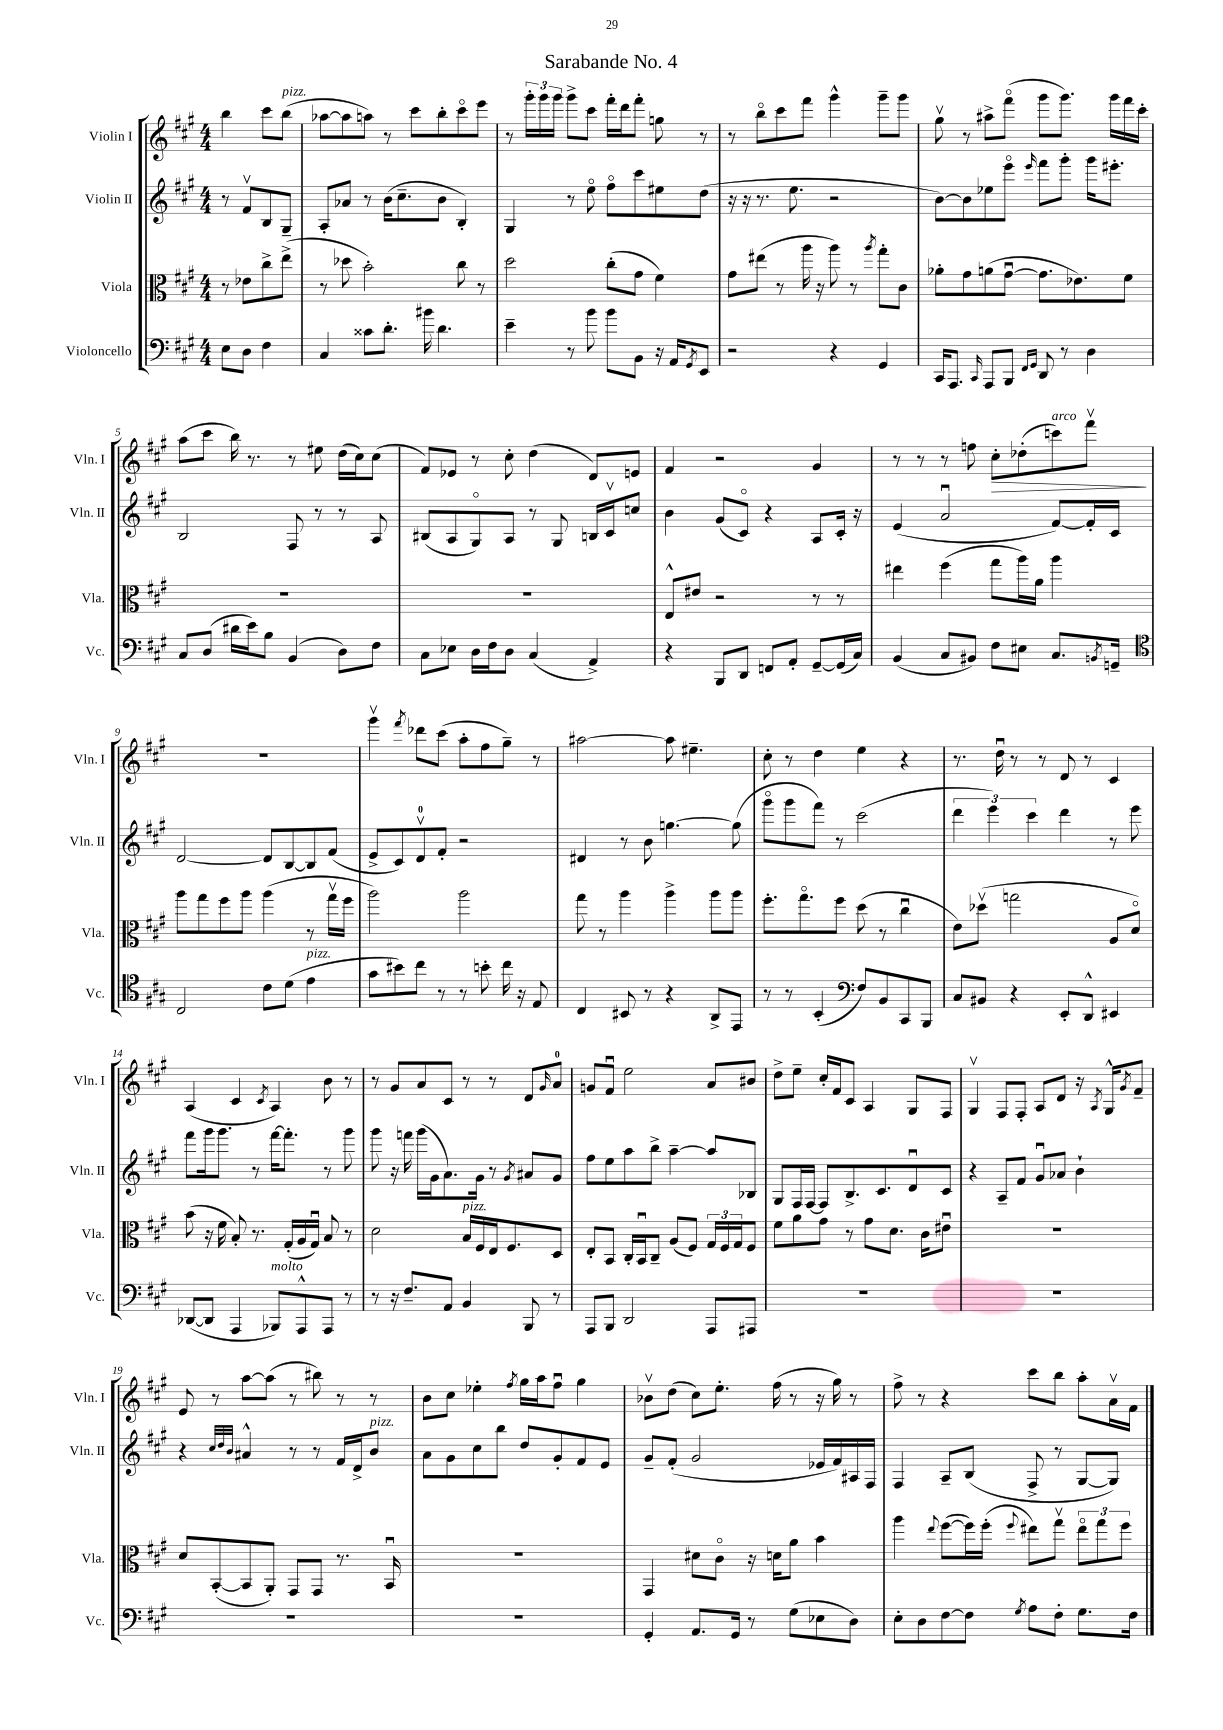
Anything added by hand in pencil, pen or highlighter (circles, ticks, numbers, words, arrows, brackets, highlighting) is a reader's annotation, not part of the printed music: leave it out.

**kern	**kern	**kern	**kern	**dynam
*part4	*part3	*part2	*part1	*part1
*staff4	*staff3	*staff2	*staff1	*staff1
*I"Violoncello	*I"Viola	*I"Violin II	*I"Violin I	*
*I'Vc.	*I'Vla.	*I'Vln. II	*I'Vln. I	*
*clefF4	*clefC3	*clefG2	*clefG2	*
*k[f#c#g#]	*k[f#c#g#]	*k[f#c#g#]	*k[f#c#g#]	*
*M4/4	*M4/4	*M4/4	*M4/4	*
=	=	=	=	=
8E\L	8r	8r	4bb\	.
8D\J	8e-X\L	8f#v/L	.	.
4F#\	8cc#^\	8B/	8ccc#\L	.
!	!	!	!LO:TX:a:i:t=pizz.	!
.	(8ee^\J	8G#~/J	(8bb\J	.
=1	=1	=1	=1	=1
4C#/	8r	8A'/L	[8aa-X\L	.
.	8dd-X\	8a-X/J	8aa-\]	.
8c##X\L	2b'\)	8r	8aan\J)	.
8.d'\J	.	(16b\KL	8r	.
.	.	8.cc#~\	.	.
.	.	.	8ccc#\L	.
16b#X\	.	.	.	.
4.d\	.	8b\J	8bb'\	.
.	8cc#\	4B'/)	8ccc#\	.
.	8r	.	8eee\J	.
=2	=2	=2	=2	=2
4e~\	2dd\	4G#/	8r	.
.	.	.	24ggg#'\LL	.
.	.	.	24ggg#\	.
.	.	.	24ggg#\JJ	.
8r	.	8r	8ggg#^\L	.
8b\	.	8ee\	8ccc#\J	.
8b\L	(8cc#'\L	8ff#\L	16fff#'\LL	.
.	.	.	16ddd\J	.
8BB\J	8g#\J	8ccc#\	8fff#'\J	.
16r	4f#\)	8ee#X\	8ggn\	.
16AA/KL	.	.	.	.
8qGG#/	.	.	.	.
8EE/J	.	(8dd\J	8r	.
=3	=3	=3	=3	=3
2r	8g#\L	16r	8r	.
.	.	16r	.	.
.	(8ee#X\J	8.r	8bb\L	.
.	8r	.	8ccc#\	.
.	.	8.ee\	.	.
.	16aa\	.	8fff#\J	.
.	16r	.	.	.
4r	8aa\)	2r	4ggg#^^\	.
.	8r	.	.	.
.	8qaa/	.	.	.
4GG#/	8gg#'\L	.	8ggg#~\L	.
.	8c#\J	.	8ggg#\J	.
=4	=4	=4	=4	=4
16CC#/KL	8a-X'\L	[8b\L)	8gg#v\	.
8.AAA/J	.	.	.	.
.	8g#\	8b\]	8r	.
16qqCC#/	.	.	.	.
8AAA/L	(8an\	8ee-X\	8aa#X^\L	.
8BBB/J	[8g#u\J	8eee\J	(8fff#\J	.
16qqFF#/LL	.	.	.	.
16qqGG#/JJ	.	16qqeee/	.	.
8DD/	8.g#\L]	8fff#\L	8ggg#\L	.
8r	.	8ggg#'\J	8.ggg#\J)	.
.	8.e-X\)	.	.	.
4D\	.	16ggg#\KL	.	.
.	.	8.eee#X'\J	16ggg#\LL	.
.	8f#\J	.	16fff#\	.
.	.	.	16ccc#'\JJ	.
!!LO:LB:g=z
=5	=5	=5	=5	=5
8C#/L	1r	2B/	(8aa\L	.
(8D/J	.	.	8ccc#\J	.
16d#X\LL	.	.	16bb\)	.
16e\J)	.	.	8.r	.
8B\J	.	.	.	.
(4BB/	.	8F#/	8r	.
.	.	8r	8ee#X\	.
8D\L)	.	8r	(16dd\LL	.
.	.	.	16cc#\J)	.
8F#\J	.	8A/	(8cc#\J	.
=6	=6	=6	=6	=6
8C#\L	1r	(8B#X/L	8f#/L)	.
8E-X\J	.	8A/	8e-X/J	.
16D\LL	.	8G#/)	8r	.
16F#\J	.	.	.	.
8D\J	.	8A/J	8cc#'\	.
(4C#/	.	8r	(4dd\	.
.	.	8G#/	.	.
4AA^/)	.	16Bn/LL	8d/L)	.
.	.	16c#v/J	.	.
.	.	8ccn/J	8en/J	.
=7	=7	=7	=7	=7
4r	8E^^/L	4b\	4f#/	.
.	8e#X/J	.	.	.
8BBB/L	2r	(8g#/L	2r	.
8DD/J	.	8c#/J)	.	.
8FFn/L	.	4r	.	.
8AA'/J	.	.	.	.
[8GG#~/L	8r	8A/L	4g#/	.
(16GG#/L]	8r	16c#'/Jk	.	.
16C#/JJ)	.	16r	.	.
=8	=8	=8	=8	=8
(4BB/	4ee#X\	(4e/	8r	.
.	.	.	8r	.
8C#/L	(4ff#\	2au/	8r	.
8BB#X/J)	.	.	8ffn\	.
!	!	!	!	!LO:HP:b
8F#\L	8gg#\L	.	8cc#'\L	>
8E#X\J	16aa\L)	.	(8dd-X'\	.
.	16a\JJ	.	.	.
!	!	!	!LO:TX:a:i:t=arco	!
8.C#/L	4aa\	[8f#/L)	8cccn\)	.
.	.	16f#'/L]	8fff#v\J	.
8qBBn/	.	.	.	.
16GGn~/Jk	.	16c#/JJ	.	.
.	.	.	.	]
!!LO:LB:g=z
=9	=9	=9	=9	=9
*clefC4	*	*	*	*
2C#/	8aa\L	[2d/	1r	.
.	8gg#\	.	.	.
.	8ff#\	.	.	.
.	8aa\J	.	.	.
8c#\L	(4aa\	8d/L]	.	.
(8d\J	.	[8B/	.	.
!LO:TX:a:i:t=pizz.	!	!	!	!
4e\	8r	8B/]	.	.
.	16gg#v\LL	(8f#/J	.	.
.	16ff#\JJ	.	.	.
=10	=10	=10	=10	=10
8g#\L	2aa\)	8e^/L	4ggg#v\	.
8b#X\)	.	8c#/)	.	.
.	.	.	8qfff#/	.
8cc#\J	.	8dv/	8ddd-X\L	.
8r	.	8f#'/J	(8ccc#\J	.
8r	2aa\	2r	8aa'\L	.
8bn'\	.	.	8ff#\	.
16cc#\	.	.	8gg#~\J)	.
16r	.	.	.	.
8E/	.	.	8r	.
=11	=11	=11	=11	=11
4C#/	8gg#\	4d#X/	[2aa#X\	.
.	8r	.	.	.
8BB#X/	4aa\	8r	.	.
8r	.	8b\	.	.
4r	4aa^\	[4.ggn\	8aa#\]	.
.	.	.	4.ee#X~\	.
8AA^/L	8aa\L	.	.	.
8EE/J	8aa\J	(8gg\]	.	.
=12	=12	=12	=12	=12
8r	8.ff#'\L	8ggg#\L	8cc#'\	.
8r	.	8ggg#\	8r	.
.	8.gg#\	.	.	.
(4BB'/	.	8fff#\J)	4dd\	.
.	8ff#\J	8r	.	.
*clefF4	*	*	*	*
8F#/L)	(8dd\	(2ccc#\	4ee\	.
8BB/	8r	.	.	.
8CC#/	4cc#u\	.	4r	.
8BBB/J	.	.	.	.
=13	=13	=13	=13	=13
8C#/L	8e\L)	6ddd\	8.r	.
8BB#X/J	(8dd-Xv\J	.	.	.
.	.	6eee\)	.	.
.	.	.	16ddu\	.
4r	2ggn\	.	8r	.
.	.	6ccc#\	.	.
.	.	.	8r	.
8EE'/L	.	4ddd\	8d/	.
8DD^^/J	.	.	8r	.
4EE#X/	8A/L	8r	4c#/	.
.	8d/J)	8eee\	.	.
!!LO:LB:g=z
=14	=14	=14	=14	=14
([8DD-X/L	(8b\	8fff#\L	(4A/	.
8DD-/J]	16r	16ggg#\k	.	.
.	16f#\	8.ggg#\J	.	.
4AAA/	8B'/)	.	4c#/	.
.	8.r	8r	.	.
.	.	.	8qc#/	.
!LO:TX:a:i:t=molto	!	!	!	!
8BBB-X/L)	.	[16fff#\KL	4A/)	.
.	(16G#'/LL	8.fff#'\J]	.	.
8AAA^^/	16A/	.	.	.
.	16G#u/JJ)	.	.	.
8AAA/J	8B/	8r	8b\	.
8r	8r	8ggg#\	8r	.
=15	=15	=15	=15	=15
8r	2d\	8ggg#\	8r	.
16r	.	16r	8g#/L	.
8.F#~/L	.	16fffn\	.	.
.	.	(16ggg#\LL	8a/	.
.	.	16g#\J	.	.
8AA/J	.	8.a\)	8c#/J	.
!	!LO:TX:a:i:t=pizz.	!	!	!
4BB/	16B/LL	.	8r	.
.	16F#/	16g#\Jk	.	.
.	16E/J	8r	8r	.
.	8.F#/	.	.	.
.	.	8qg#/	.	.
8BBB/	.	8a#X/L	8d/L	.
.	.	.	16qqg#/	.
8r	8D/J	8g#/J	8a/J	.
=16	=16	=16	=16	=16
8AAA/L	8E'/L	8ff#\L	8gn/L	.
8BBB/J	8BB/J	8ee\	8f#u/J	.
2DD/	16C#'/LL	8aa\	2ee\	.
.	16BBu/J	.	.	.
.	8C#~/J	8bb^\J	.	.
.	(8A/L	[4aa~\	.	.
.	8F#/J)	.	.	.
8AAA/L	24G#/LL	8aa/L]	8a/L	.
.	24F#/	.	.	.
.	24G#/J	.	.	.
8AAA#X/J	8F#/J	8B-X/J	8b#X/J	.
=17	=17	=17	=17	=17
1r	8f#\L	8G#/L	8dd^\L	.
.	8a\	16F#/L	8ee~\J	.
.	.	[16F#/JJ	.	.
.	8g#\J	8F#/L]	16cc#'/LL	.
.	.	.	16f#/J	.
.	8r	8.B^/	8c#/J	.
.	8g#\L	.	4A/	.
.	.	8.c#/	.	.
.	8.d\J	.	.	.
.	.	8du/	8G#/L	.
.	16c#\KL	.	.	.
.	8e#Xu\J	8c#/J	8F#/J	.
=18	=18	=18	=18	=18
1r	1r	4r	4G#v/	.
.	.	8A~/L	8F#/L	.
.	.	8f#/J	8F#'/J	.
.	.	8g#u/L	8A/L	.
.	.	8a-X/J	8d/J	.
.	.	4b`\	16r	.
.	.	.	8qA/	.
.	.	.	16G#^^/KL	.
.	.	.	8qg#/	.
.	.	.	8f#~/J	.
!!LO:LB:g=z
=19	=19	=19	=19	=19
1r	8d/L	4r	8e/	.
.	([8BB'/	.	8r	.
.	.	32qqcc#/LLL	.	.
.	.	32qqdd/	.	.
.	.	32qqb/JJJ	.	.
.	8BB/]	4a#X^^/	[8aa\L	.
.	8AA'/J)	.	(8aa\J]	.
.	8GG#/L	8r	8r	.
.	8GG#/J	8r	8bb#X\)	.
.	8.r	16f#/LL	8r	.
.	.	16d^/J	.	.
!	!	!LO:TX:a:i:t=pizz.	!	!
.	.	8b/J	8r	.
.	16BBu/	.	.	.
=20	=20	=20	=20	=20
1r	1r	8a\L	8b\L	.
.	.	8g#\	8cc#\J	.
.	.	8cc#\	4ee-X'\	.
.	.	8bb\J	.	.
.	.	.	8qff#/	.
.	.	8dd/L	16gg#\LL	.
.	.	.	16aa\J	.
.	.	8g#'/	8ff#u\J	.
.	.	8f#/	4gg#\	.
.	.	8e/J	.	.
=21	=21	=21	=21	=21
4GG#'/	4GG#/	8g#~/L	8b-Xv\L	.
.	.	(8f#'/J	(8dd\J	.
8.AA/L	8d#X\L	2g#/	8cc#\L)	.
.	8c#\J	.	8.ee'\J	.
16GG#/Jk	.	.	.	.
8r	16r	.	.	.
.	16dn\KL	.	(16ff#\	.
(8G#\L	8a\J	.	8r	.
8E-X\	4b\	16e-X/LL	16r	.
.	.	16f#/)	16gg#\)	.
8D\J)	.	16A#X/	8r	.
.	.	16F#/JJ	.	.
=22	=22	=22	=22	=22
8E'\L	4aa\	4F#/	8ff#^\	.
8D\	.	.	8r	.
.	8qqee/	.	.	.
[8F#\	([8ff#\L	8A~/L	4r	.
8F#\J]	16ff#\L])	(8B/J	.	.
.	(16ff#'\JJ	.	.	.
8qG#/	8qqff#/	.	.	.
8A\L	8ee#X\L)	8F#^/	8ccc#\L	.
8F#'\J	8gg#v\J	8r	8bb\J	.
8.G#\L	12ee#\L	[8G#/L	8aa'\L	.
.	12gg#\	.	.	.
.	.	8G#/J])	16av\L	.
.	12ff#\J	.	.	.
16F#\Jk	.	.	16f#\JJ	.
==	==	==	==	==
*-	*-	*-	*-	*-
